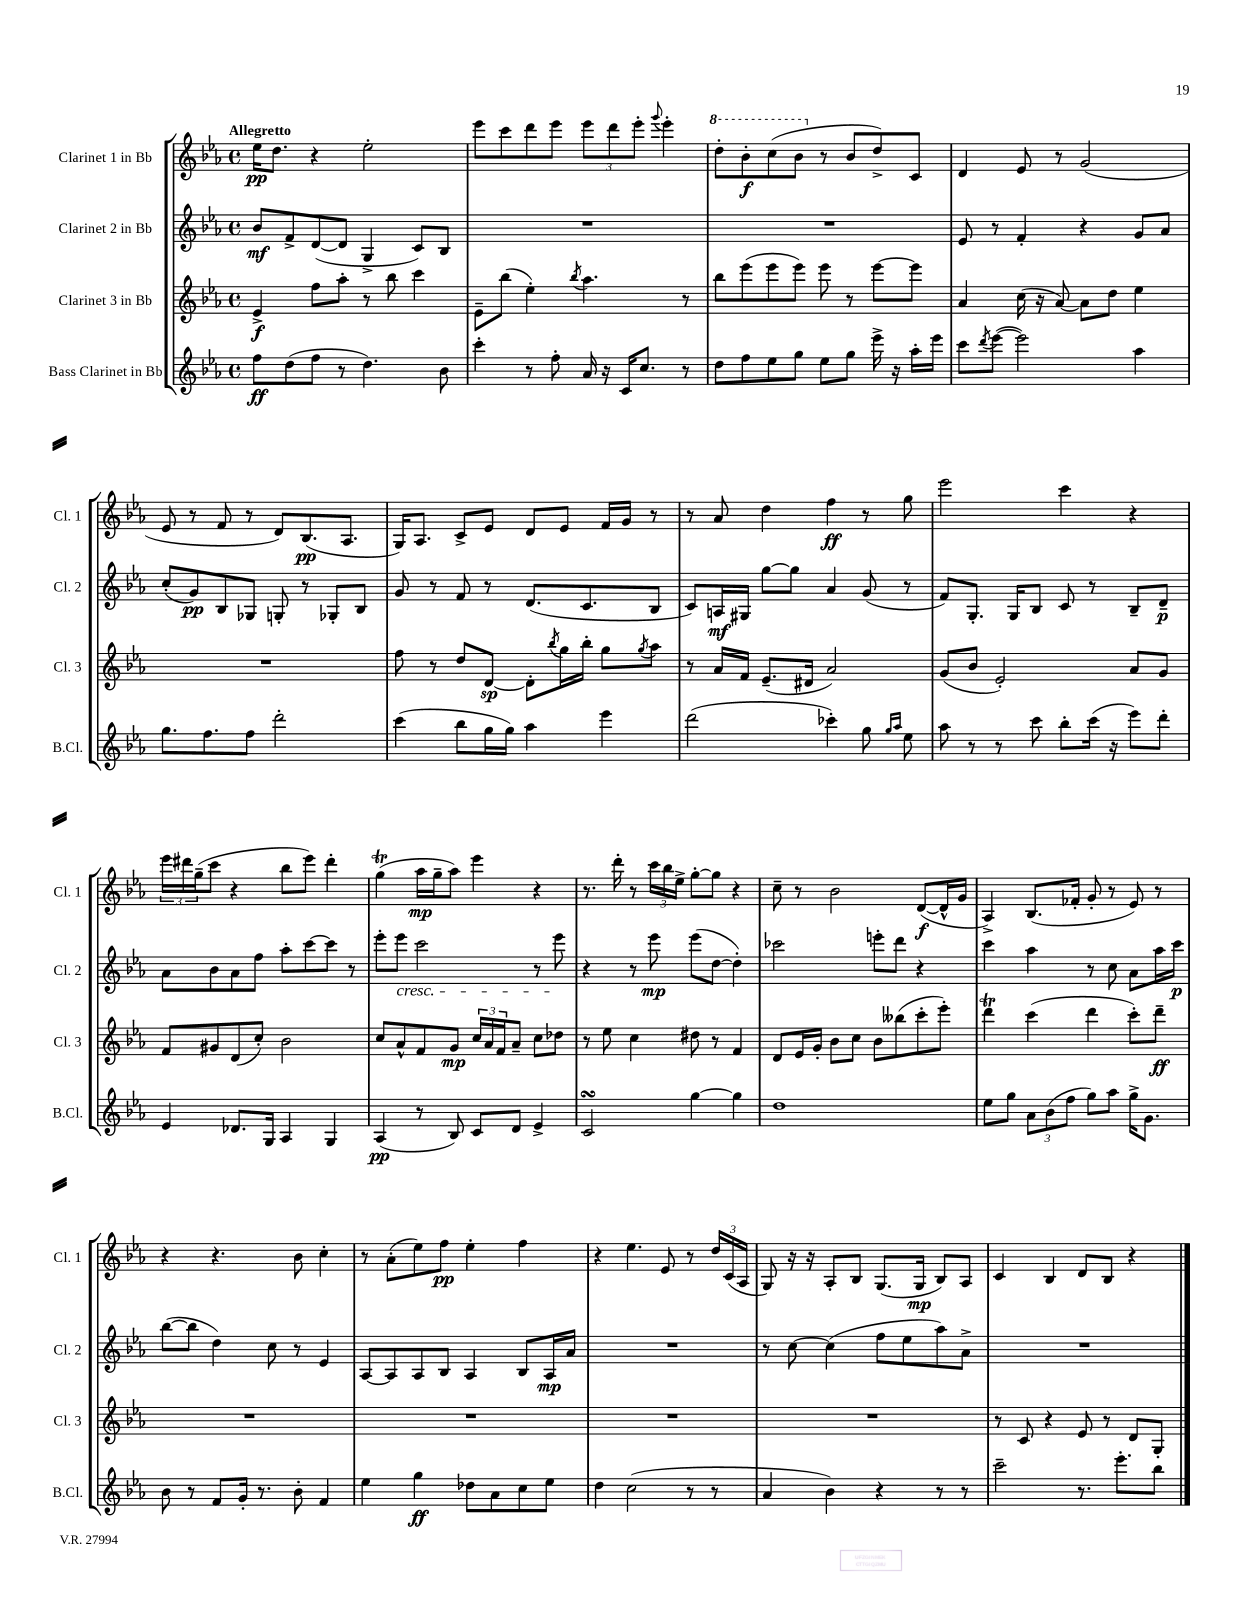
<<
\new StaffGroup <<
\new Staff = "s0" \with { instrumentName = "Clarinet 1 in Bb" shortInstrumentName = "Cl. 1" } {
    \clef treble \key ees \major \defaultTimeSignature \time 4/4 \tempo "Allegretto"
    ees''16\pp d''8. r4 ees''2-. |
    ees'''8 c'''8 d'''8 ees'''8 \tuplet 3/2 { ees'''8 d'''8 ees'''8-. } \appoggiatura { g'''8 } ees'''4-. |
    \ottava #1 d'''8-. bes''8-.\f c'''8( bes''8 \ottava #0 r8 bes'8 d''8->) c'8 |
    d'4 ees'8 r8 g'2( |
    ees'8 r8 f'8 r8 d'8) bes8.\pp( aes8. |
    g16) aes8. c'8-> ees'8 d'8 ees'8 f'16 g'16 r8 |
    r8 aes'8 d''4 f''4\ff r8 g''8 |
    ees'''2 c'''4 r4 |
    \tuplet 3/2 { ees'''16 dis'''16 g''16--( } c'''8 r4 bes''8 ees'''8) dis'''4-. |
    g''4\trill( aes''16\mp g''16-- aes''8) ees'''4 r4 |
    r8. d'''16-. r8 \tuplet 3/2 { c'''16 bes''16 ees''16-> } g''8~-. g''8 r4 |
    c''8-- r8 bes'2 d'8~\f( d'16-^ g'16 |
    aes4->) bes8.( fes'16-. g'8-. r8 ees'8) r8 |
    r4 r4. bes'8 c''4-. |
    r8 aes'8-.( ees''8) f''8\pp ees''4-. f''4 |
    r4 ees''4. ees'8 r8 \tuplet 3/2 { d''16 c'16( aes16 } |
    g8) r16 r16 aes8-. bes8 g8.( g16\mp bes8) aes8 |
    c'4 bes4 d'8 bes8 r4 \bar "|." |
}
\new Staff = "s1" \with { instrumentName = "Clarinet 2 in Bb" shortInstrumentName = "Cl. 2" } {
    \clef treble \key ees \major \defaultTimeSignature \time 4/4
    bes'8\mf f'8-> d'8~( d'8 g4-> c'8) bes8 |
    R1 |
    R1 |
    ees'8 r8 f'4-. r4 g'8 aes'8 |
    c''8-.( g'8\pp) bes8 ges8 g8-. r8 ges8-. bes8 |
    g'8 r8 f'8 r8 d'8.( c'8. bes8 |
    c'8) a16\mf gis16 g''8~ g''8 aes'4 g'8( r8 |
    f'8) g8.-. g16 bes8 c'8 r8 bes8-- d'8--\p |
    aes'8 bes'8 aes'8 f''8 aes''8-. c'''8~ c'''8 r8 |
    ees'''8-. ees'''8\cresc c'''2 r8 ees'''8\! |
    r4 r8 ees'''8\mp ees'''8( d''8~ d''4-.) |
    ces'''2 e'''8-. d'''8 r4 |
    c'''4 aes''4 r8 c''8 aes'8 aes''16 c'''16\p |
    bes''8~( bes''8 d''4) c''8 r8 ees'4 |
    aes8~ aes8 aes8 bes8 aes4 bes8 aes16\mp aes'16 |
    R1 |
    r8 c''8~ c''4( f''8 ees''8 aes''8) aes'8-> |
    R1 \bar "|." |
}
\new Staff = "s2" \with { instrumentName = "Clarinet 3 in Bb" shortInstrumentName = "Cl. 3" } {
    \clef treble \key ees \major \defaultTimeSignature \time 4/4
    ees'4->\f f''8 aes''8-. r8 bes''8 c'''4 |
    ees'8-- bes''8( ees''4-.) \acciaccatura { bes''8 } aes''4. r8 |
    bes''8 ees'''8( ees'''8 ees'''8) ees'''8 r8 ees'''8~ ees'''8 |
    aes'4 c''16( r16 aes'8~) aes'8 d''8 ees''4 |
    R1 |
    f''8 r8 d''8 d'8~\sp d'8-. \acciaccatura { bes''8 } g''16 bes''16-. g''8 \acciaccatura { g''8 } aes''8 |
    r8 aes'16 f'16 ees'8.--( dis'16 aes'2) |
    g'8( bes'8 ees'2-.) aes'8 g'8 |
    f'8 gis'8 d'8( c''8-.) bes'2 |
    c''8 aes'8-^ f'8 g'8\mp \tuplet 3/2 { c''16 aes'16 f'16 } aes'8-- c''8 des''8 |
    r8 ees''8 c''4 dis''8 r8 f'4 |
    d'8 ees'16 g'16-. bes'8 c''8 bes'8 beses''8( c'''8-. ees'''8-.) |
    d'''4\trill c'''4( d'''4 c'''8-.) d'''8--\ff |
    R1 |
    R1 |
    R1 |
    R1 |
    r8 c'8 r4 ees'8 r8 d'8 g8-. \bar "|." |
}
\new Staff = "s3" \with { instrumentName = "Bass Clarinet in Bb" shortInstrumentName = "B.Cl." } {
    \clef treble \key ees \major \defaultTimeSignature \time 4/4
    f''8\ff d''8( f''8 r8 d''4.) bes'8 |
    c'''4-. r8 f''8-. aes'16 r16 c'16 c''8. r8 |
    d''8 f''8 ees''8 g''8 ees''8 g''8 ees'''16-> r16 aes''16-. ees'''16 |
    c'''8 \acciaccatura { d'''8 } ees'''8~( ees'''2) aes''4 |
    g''8. f''8. f''8 d'''2-. |
    c'''4( bes''8 g''16 g''16) aes''4 ees'''4 |
    d'''2( ces'''4-.) g''8 \grace { g''16 aes''16 } ees''8 |
    aes''8 r8 r8 c'''8 bes''8-. c'''16( r16 ees'''8) d'''8-. |
    ees'4 des'8. g16 aes4 g4 |
    aes4\pp( r8 bes8) c'8 d'8 ees'4-> |
    c'2\turn g''4~ g''4 |
    d''1 |
    ees''8 g''8 \tuplet 3/2 { aes'8 bes'8( f''8 } g''8) aes''8 g''16-> g'8. |
    bes'8 r8 f'8 g'16-. r8. bes'8-. f'4 |
    ees''4 g''4\ff des''8 aes'8 c''8 ees''8 |
    d''4 c''2( r8 r8 |
    aes'4 bes'4) r4 r8 r8 |
    c'''2-- r8. ees'''8.-. bes''8 \bar "|." |
}
>>
>>
\layout { \context { \Score \remove "Bar_number_engraver" } }
